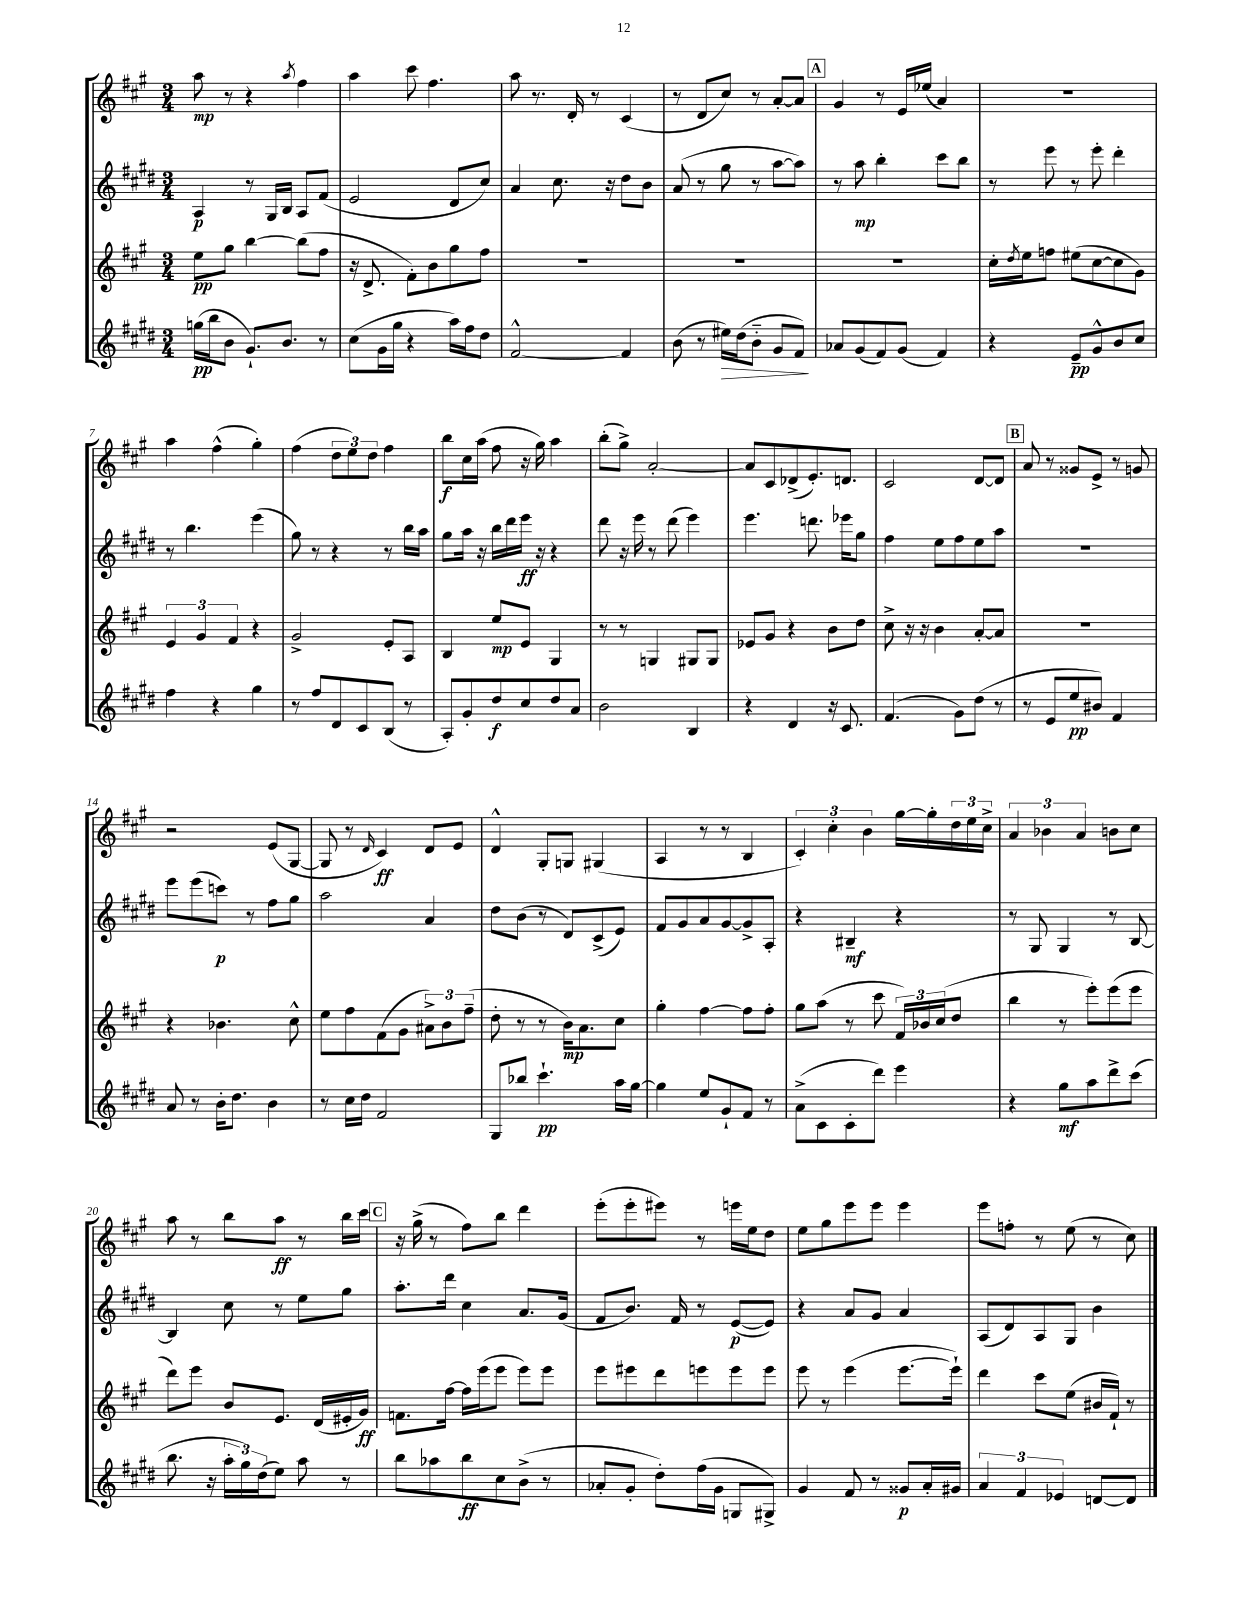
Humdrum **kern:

**kern	**kern	**kern	**kern
*staff4	*staff3	*staff2	*staff1
*clefG2	*clefG2	*clefG2	*clefG2
*k[f#c#g#d#]	*k[f#c#g#]	*k[f#c#g#d#]	*k[f#c#g#]
*M3/4	*M3/4	*M3/4	*M3/4
(16gg	8ee	4A	8aa
16bb	.	.	.
8b	8gg#	.	8r
8.g#`)	[4bb	8r	4r
.	.	16G#	.
8.b	.	16B	.
.	.	.	8qaa
.	(8bb]	8A	4ff#
8r	8ff#	(8f#	.
=	=	=	=
(8cc#	16r	2e	4aa
.	8.d^	.	.
16g#	.	.	.
16gg#	.	.	.
4r	8f#')	.	8ccc#
.	8b	.	4.ff#
16aa)	8gg#	8d#	.
16ff#	.	.	.
8dd#	8ff#	8cc#)	.
=	=	=	=
[2f#^^	2.r	4a	8aa
.	.	.	8.r
.	.	8.cc#	.
.	.	.	16d'
.	.	.	8r
.	.	16r	.
4f#]	.	8dd#	(4c#
.	.	8b	.
=	=	=	=
(8b	2.r	(8a	8r
8r	.	8r	8d
16ee#)	.	8gg#	8cc#)
(16dd#	.	.	.
8b'~	.	8r	8r
8g#	.	[8aa	[8a'
8f#)	.	8aa])	8a]
=	=	=	=
8a-	2.r	8r	4g#
(8g#	.	8aa	.
8f#)	.	4bb'	8r
(8g#	.	.	16e
.	.	.	(16ee-
4f#)	.	8ccc#	4a)
.	.	8bb	.
=	=	=	=
4r	16cc#'	8r	2.r
.	8qdd	.	.
.	16ee	.	.
.	8ff	8eee	.
8e~	(8ee#	8r	.
8g#^^	[8cc#	8eee'	.
8b	8cc#]	4ddd#'	.
8cc#	8g#)	.	.
=	=	=	=
4ff#	6e	8r	4aa
.	.	4.bb	.
.	6g#	.	.
4r	.	.	(4ff#^^
.	6f#	.	.
4gg#	4r	(4eee	4gg#')
=	=	=	=
8r	2g#^	8gg#)	(4ff#
8ff#	.	8r	.
8d#	.	4r	12dd
.	.	.	12ee)
8c#	.	.	.
.	.	.	12dd
(8B	8e'	8r	4ff#
8r	8A	16bb	.
.	.	16aa	.
=	=	=	=
8A')	4B	8gg#	8bb
8g#'	.	16aa	16cc#
.	.	16r	(16aa
8dd#	8ee	16bb	8ff#
.	.	16ddd#	.
8cc#	8e	16eee	16r
.	.	16r	16gg#)
8dd#	4G#	4r	4aa
8a	.	.	.
=	=	=	=
2b	8r	8ddd#	(8bb'
.	8r	16r	8gg#^)
.	.	16eee	.
.	4G	8r	[2a'
.	.	(8ddd#	.
4B	8G#	4eee)	.
.	8G#	.	.
=	=	=	=
4r	8e-	4.eee	8a]
.	8g#	.	8c#
4d#	4r	.	(8d-^
.	.	8.ddd	8.e')
16r	8b	.	.
8.c#	.	16eee-	8.d
.	8dd	8gg#	.
=	=	=	=
(4.f#	8cc#^	4ff#	2c#
.	16r	.	.
.	16r	.	.
.	4b	8ee	.
8g#)	.	8ff#	.
(8dd#	[8a'	8ee	[8d
8r	8a]	8aa	8d]
=	=	=	=
8r	2.r	2.r	8a
8e	.	.	8r
8ee	.	.	8g##
8b#)	.	.	8e^
4f#	.	.	8r
.	.	.	8g
=	=	=	=
8a	4r	8eee	2r
8r	.	(8eee	.
16b'	4.b-	8ccc)	.
8.dd#	.	.	.
.	.	8r	.
4b	.	8ff#	(8e
.	8cc#^^	8gg#	[8G#
=	=	=	=
8r	8ee	2aa	8G#]
16cc#	8ff#	.	8r
16dd#	.	.	.
.	.	.	16qqd
2f#	(8f#	.	4c#)
.	8g#	.	.
.	12a#^)	4a	8d
.	12b	.	.
.	.	.	8e
.	(12ff#~	.	.
=	=	=	=
8G#	8dd'	8dd#	4d^^
8bb-	8r	(8b	.
4.ccc#`	8r	8r	8G#'
.	16b)	8d#)	8G
.	8.a	.	.
.	.	(8c#^	(4G#
16aa	8cc#	8e)	.
[16gg#	.	.	.
=	=	=	=
4gg#]	4gg#'	8f#	4A
.	.	8g#	.
8ee	[4ff#	8a	8r
8g#`	.	[8g#	8r
8f#	8ff#]	8g#^]	4B
8r	8ff#'	8A'	.
=	=	=	=
(8a^	8gg#	4r	6c#')
8c#	(8aa	.	.
.	.	.	6cc#'
8c#'	8r	4B#~	.
.	.	.	6b
8ddd#)	8ccc#	.	.
4eee	24f#)	4r	[16gg#
.	24b-	.	.
.	.	.	16gg#']
.	(24cc#	.	.
.	8dd	.	24dd
.	.	.	24ee
.	.	.	24cc#^
=	=	=	=
4r	4bb	8r	6a
.	.	8G#	.
.	.	.	6b-
8gg#	8r	4G#	.
.	.	.	6a
8aa	8eee')	.	.
8ddd#^	(8eee	8r	8b
(8ccc#	8eee	[8B	8cc#
=	=	=	=
8.bb	8ddd)	4B]	8aa
.	8eee	.	8r
16r	.	.	.
24aa'	8b	8cc#	8bb
24gg#)	.	.	.
(24dd#	.	.	.
8ee)	8.e	8r	8aa
8aa	.	8ee	8r
.	(16d	.	.
8r	16e#'	8gg#	16bb
.	16g#)	.	16ccc#
=	=	=	=
8bb	8.f	8.aa'	16r
.	.	.	(16gg#^
8aa-	.	.	8r
.	[16ff#	16ddd#	.
8bb	16ff#]	4cc#	8ff#)
.	(16eee	.	.
8cc#	8eee	.	8bb
(8b^	8eee)	8.a	4ddd
8r	8eee	.	.
.	.	(16g#	.
=	=	=	=
8a-'	8eee	8f#	(8eee'
8g#'	8eee#	8.b)	8eee'
8dd#')	8ddd	.	8eee#)
.	.	16f#	.
(16ff#	8eee	8r	8r
16g#	.	.	.
8G	8eee	([8e	16eee
.	.	.	16ee
8G#^)	8eee	8e])	8dd
=	=	=	=
4g#	8eee	4r	8ee
.	8r	.	8gg#
8f#	(4eee	8a	8eee
8r	.	8g#	8eee
8g##	[8.eee	4a	4eee
16a'	.	.	.
16g#	16eee`])	.	.
=	=	=	=
6a	4ddd	(8A	8eee
.	.	8d#)	8ff'
6f#	.	.	.
.	8ccc#	8A	8r
6e-	.	.	.
.	(8ee	8G#	(8ee
[8d	16b#	4b	8r
.	16f#`)	.	.
8d]	8r	.	8cc#)
==	==	==	==
*-	*-	*-	*-
